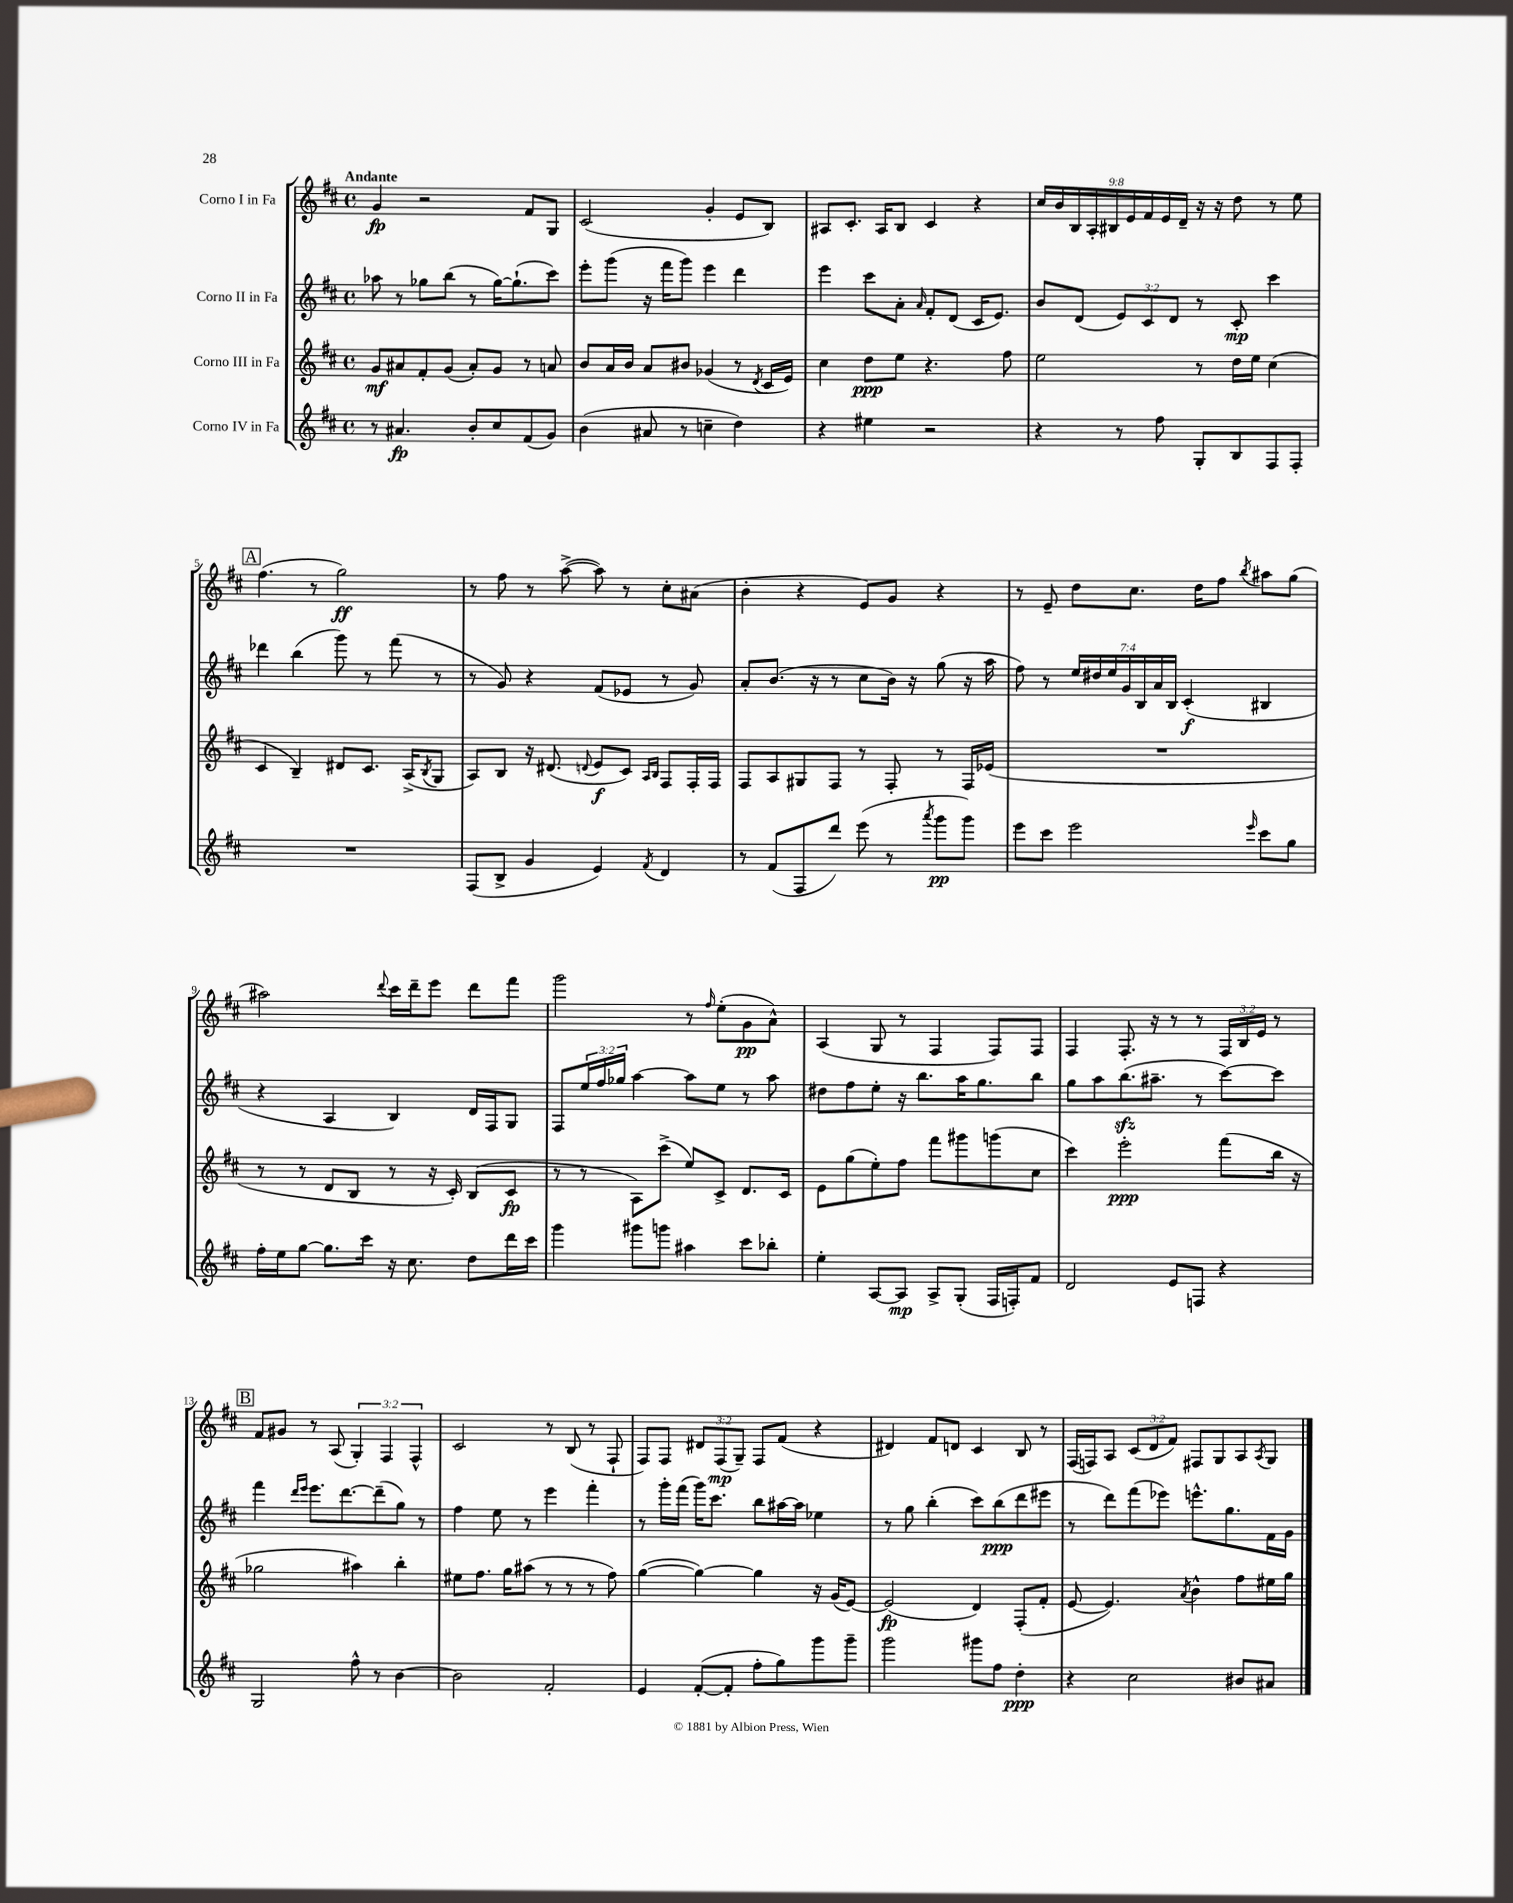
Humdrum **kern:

**kern	**dynam	**kern	**dynam	**kern	**dynam	**kern	**dynam
*part4	*part4	*part3	*part3	*part2	*part2	*part1	*part1
*staff4	*staff4	*staff3	*staff3	*staff2	*staff2	*staff1	*staff1
*I"Corno IV in Fa	*	*I"Corno III in Fa	*	*I"Corno II in Fa	*	*I"Corno I in Fa	*
*clefG2	*	*clefG2	*	*clefG2	*	*clefG2	*
*k[f#c#]	*	*k[f#c#]	*	*k[f#c#]	*	*k[f#c#]	*
*M4/4	*	*M4/4	*	*M4/4	*	*M4/4	*
*met(c)	*	*met(c)	*	*met(c)	*	*met(c)	*
=1	=1	=1	=1	=1	=1	=1	=1
!	!	!	!	!	!	!LO:TX:a:B:t=Andante	!
8r	.	8g/L	mf	8aa-X\	.	4g/	fp
4.a#X/	fp	8a#X/	.	8r	.	.	.
.	.	8f#'/	.	8gg-X\L	.	2r	.
.	.	(8g/J	.	(8bb\J	.	.	.
8b'/L	.	8a#'/L)	.	8r	.	.	.
8cc#/	.	8g/J	.	[16gg-\KL)	.	.	.
.	.	.	.	(8.gg-`\]	.	.	.
(8f#/	.	8r	.	.	.	8f#/L	.
8g/J)	.	8an/	.	8ccc#\J)	.	8G/J	.
=2	=2	=2	=2	=2	=2	=2	=2
(4b\	.	8b/L	.	8eee'\L	.	(2c#/	.
.	.	16a/L	.	(8ggg\J	.	.	.
.	.	16b/JJ	.	.	.	.	.
8a#X/	.	8a/L	.	16r	.	.	.
.	.	.	.	16fff#\KL	.	.	.
8r	.	8b#X/J	.	8ggg\J)	.	.	.
4ccn~\	.	(4g-X/	.	4eee\	.	4g'/	.
4dd\)	.	8r	.	4ddd\	.	8e/L	.
.	.	8qd/	.	.	.	.	.
.	.	16c#/LL	.	.	.	8B/J)	.
.	.	16e/JJ)	.	.	.	.	.
=3	=3	=3	=3	=3	=3	=3	=3
4r	.	4cc#\	.	4eee\	.	8A#X/L	.
.	.	.	.	.	.	8.c#'/J	.
4ee#X\	.	8dd\L	ppp	8ccc#\L	.	.	.
.	.	.	.	.	.	16A#/KL	.
.	.	8ee\J	.	8a'\J	.	8B/J	.
.	.	.	.	16qqa/	.	.	.
2r	.	4.r	.	8f#'/L	.	4c#/	.
.	.	.	.	(8d/J	.	.	.
.	.	.	.	16c#/KL	.	4r	.
.	.	.	.	8.e/J)	.	.	.
.	.	8ff#\	.	.	.	.	.
=4	=4	=4	=4	=4	=4	=4	=4
4r	.	2ee\	.	8b/L	.	18cc#/LL	.
.	.	.	.	.	.	18b/	.
.	.	.	.	.	.	18B/	.
.	.	.	.	(8d/J	.	.	.
.	.	.	.	.	.	18A'/	.
.	.	.	.	.	.	18B#X/	.
8r	.	.	.	12e/L)	.	.	.
.	.	.	.	.	.	18e/	.
.	.	.	.	12c#/	.	18f#/	.
8ff#\	.	.	.	.	.	.	.
.	.	.	.	.	.	18e/	.
.	.	.	.	12d/J	.	.	.
.	.	.	.	.	.	18d~/JJ	.
8G'/L	.	8r	.	8r	.	16r	.
.	.	.	.	.	.	16r	.
8B/	.	16dd\LL	.	8c#'/	mp	8dd\	.
.	.	16ee\JJ	.	.	.	.	.
8F#/	.	(4cc#\	.	4ccc#\	.	8r	.
8F#'/J	.	.	.	.	.	8ee\	.
!!LO:LB:g=z
!!LO:REH:place=s1:t=A
=5	=5	=5	=5	=5	=5	=5	=5
1r	.	4c#/	.	4ddd-X\	.	(4.ff#\	.
.	.	4B~/)	.	(4bb\	.	.	.
.	.	.	.	.	.	8r	.
.	.	8d#X/L	.	8ggg\)	.	2gg\)	ff
.	.	8.c#/J	.	8r	.	.	.
.	.	.	.	(8fff#\	.	.	.
.	.	(16A^/KL	.	.	.	.	.
.	.	8qB/	.	.	.	.	.
.	.	8G/J	.	8r	.	.	.
=6	=6	=6	=6	=6	=6	=6	=6
(8F#/L	.	8A/L)	.	8r	.	8r	.
8B^/J	.	8B/J	.	8g/)	.	8ff#\	.
4g/	.	16r	.	4r	.	8r	.
.	.	(8.d#X/	.	.	.	.	.
.	.	.	.	.	.	([8aa^\	.
.	.	8qqdn/	.	.	.	.	.
4e/)	.	8e/L	f	(8f#/L	.	8aa\])	.
.	.	8c#/J)	.	8e-X/J	.	8r	.
.	.	16qqA/LL	.	.	.	.	.
8qf#/	.	16qqB/JJ	.	.	.	.	.
4d/	.	8F#/L	.	8r	.	8cc#'\L	.
.	.	16F#'/L	.	8g/)	.	(8a#X\J	.
.	.	16F#/JJ	.	.	.	.	.
=7	=7	=7	=7	=7	=7	=7	=7
8r	.	8F#/L	.	8a'/L	.	4b'\	.
(8f#/L	.	8A/	.	(8.b/J	.	.	.
8F#/	.	8G#X/	.	.	.	4r	.
.	.	.	.	16r	.	.	.
8ddd/J)	.	8F#/J	.	8r	.	.	.
(8eee\	.	8r	.	8cc#\L	.	8e/L)	.
8r	.	8F#'/	.	16b\Jk)	.	8g/J	.
.	.	.	.	16r	.	.	.
8qaaa/	.	.	.	.	.	.	.
8ggg\L	pp	8r	.	(8gg\	.	4r	.
8ggg\J)	.	16F#/LL	.	16r	.	.	.
.	.	(16e-X/JJ	.	16aa\	.	.	.
=8	=8	=8	=8	=8	=8	=8	=8
8eee\L	.	1r	.	8ff#\)	.	8r	.
8ccc#\J	.	.	.	8r	.	8e~/	.
2eee\	.	.	.	28ee/LL	.	8dd\L	.
.	.	.	.	28dd#X/	.	.	.
.	.	.	.	28ee/	.	.	.
.	.	.	.	28g/	.	.	.
.	.	.	.	.	.	8.cc#\J	.
.	.	.	.	28B/	.	.	.
.	.	.	.	28a/	.	.	.
.	.	.	.	28B/JJ	.	.	.
.	.	.	.	(4c#'/	f	.	.
.	.	.	.	.	.	16dd\KL	.
.	.	.	.	.	.	8ff#\J	.
16qqeee/	.	.	.	.	.	8qbb/	.
8ccc#\L	.	.	.	4B#X/	.	8aa#X\L	.
8gg\J	.	.	.	.	.	(8gg\J	.
!!LO:LB:g=z
=9	=9	=9	=9	=9	=9	=9	=9
16ff#'\LL	.	8r	.	4r	.	2aa#X\)	.
16ee\J	.	.	.	.	.	.	.
[8gg\J	.	8r	.	.	.	.	.
8.gg\L]	.	8d/L	.	4A/	.	.	.
.	.	8B/J	.	.	.	.	.
16ccc#\Jk	.	.	.	.	.	.	.
.	.	.	.	.	.	8qqddd/	.
16r	.	8r	.	4B/)	.	16ccc#\LL	.
8.cc#\	.	.	.	.	.	16ddd~\J	.
.	.	16r	.	.	.	8eee\J	.
.	.	16c#'/)	.	.	.	.	.
8dd\L	.	(8B/L	.	16d/LL	.	8ddd\L	.
.	.	.	.	16F#/J	.	.	.
16ddd\L	.	8c#/J	fp	8G/J	.	8fff#\J	.
16ccc#\JJ	.	.	.	.	.	.	.
=10	=10	=10	=10	=10	=10	=10	=10
4ggg\	.	8r	.	8F#/L	.	2ggg\	.
.	.	8r	.	24ee/L	.	.	.
.	.	.	.	24ff#/	.	.	.
.	.	.	.	24gg-X/JJ	.	.	.
8ggg#X\L	.	8A\L)	.	[4aa\	.	.	.
8gggn\J	.	(8ccc#^\J	.	.	.	.	.
4aa#X\	.	8ee/L)	.	8aa\L]	.	8r	.
.	.	.	.	.	.	16qqff#/	.
.	.	8c#^/J	.	8ee\J	.	(8ee'\L	.
8ccc#\L	.	8.d/L	.	8r	.	8g\	pp
8bb-X'\J	.	.	.	8aa\	.	8a^^\J)	.
.	.	16c#/Jk	.	.	.	.	.
=11	=11	=11	=11	=11	=11	=11	=11
4ee'\	.	8e\L	.	8dd#X\L	.	(4A/	.
.	.	(8gg\	.	8ff#\	.	.	.
[8A/L	.	8ee'\)	.	8ee'\J	.	8G/	.
8A/J]	mp	8ff#\J	.	16r	.	8r	.
.	.	.	.	8.bb\L	.	.	.
8A^/L	.	8fff#\L	.	.	.	4F#/	.
(8G'/J	.	8ggg#X\	.	16aa\K	.	.	.
.	.	.	.	8.gg\	.	.	.
16F#/LL	.	(8gggn\	.	.	.	8F#/L)	.
16Fn'/J)	.	.	.	.	.	.	.
8f#/J	.	8cc#\J	.	8bb\J	.	8F#/J	.
=12	=12	=12	=12	=12	=12	=12	=12
2d/	.	4ccc#\)	.	8gg\L	.	4F#/	.
.	.	.	.	8aa\	.	.	.
.	.	2eee'\	ppp	(8.bbzz\	.	8.F#'/	.
.	.	.	.	8.aa#X~\J	.	16r	.
8e/L	.	.	.	.	.	8r	.
8Fn/J	.	.	.	8r	.	8r	.
4r	.	(8fff#\L	.	[8ccc#\L)	.	24F#/LL	.
.	.	.	.	.	.	24B/	.
.	.	.	.	.	.	24e/JJ	.
.	.	16bb\Jk	.	8ccc#\J]	.	8r	.
.	.	16r	.	.	.	.	.
!!LO:LB:g=z
!!LO:REH:place=s1:t=B
=13	=13	=13	=13	=13	=13	=13	=13
2G/	.	2gg-X\	.	4fff#\	.	8f#/L	.
.	.	.	.	.	.	8g#X/J	.
.	.	.	.	16qqddd/LL	.	.	.
.	.	.	.	16qqeee/JJ	.	.	.
.	.	.	.	8.eee\L	.	8r	.
.	.	.	.	.	.	(8A/	.
.	.	.	.	[8.ddd\	.	.	.
8ff#^^\	.	4aa#X\)	.	.	.	6G'/)	.
8r	.	.	.	(8ddd~\]	.	.	.
.	.	.	.	.	.	6F#/	.
[4b\	.	4bb'\	.	8gg\J)	.	.	.
.	.	.	.	.	.	6F#^^/	.
.	.	.	.	8r	.	.	.
=14	=14	=14	=14	=14	=14	=14	=14
2b\]	.	8ee#X\L	.	4ff#\	.	2c#/	.
.	.	8.ff#\J	.	.	.	.	.
.	.	.	.	8ee\	.	.	.
.	.	16gg\KL	.	.	.	.	.
.	.	(8aa#X\J	.	8r	.	.	.
2f#'/	.	8r	.	4eee\	.	8r	.
.	.	8r	.	.	.	(8B/	.
.	.	8r	.	4fff#'\	.	8r	.
.	.	8ff#\)	.	.	.	8F#`/	.
=15	=15	=15	=15	=15	=15	=15	=15
4e/	.	([4gg\	.	8r	.	8F#/L)	.
.	.	.	.	16ggg'\LL	.	8F#/J	.
.	.	.	.	(16fff#\JJ	.	.	.
([8f#'/L	.	4gg\_)	.	16ggg\KL)	.	12d#X/L	.
.	.	.	.	8.ccc#\J	.	.	.
.	.	.	.	.	.	(12F#/	mp
8f#'/J]	.	.	.	.	.	.	.
.	.	.	.	.	.	12G~/J)	.
8ff#'\L	.	4gg\]	.	8bb\L	.	8F#/L	.
8gg\)	.	.	.	[16aa#X\L	.	(8f#/J	.
.	.	.	.	16aa#\JJ]	.	.	.
8ggg\	.	16r	.	4ee-X\	.	4r	.
.	.	(16g/KL	.	.	.	.	.
8ggg~\J	.	[8e/J)	.	.	.	.	.
=16	=16	=16	=16	=16	=16	=16	=16
2ggg\	.	(2e/]	fp	8r	.	4d#X/)	.
.	.	.	.	8gg\	.	.	.
.	.	.	.	(4bb'\	.	8f#/L	.
.	.	.	.	.	.	8dn/J	.
8ggg#X\L	.	4d/)	.	8ccc#\L)	.	4c#/	.
8ff#\J	.	.	.	(8bb\	ppp	.	.
4dd'\	ppp	(8F#'/L	.	8ddd\	.	8B/	.
.	.	8f#'/J	.	8eee#X\J	.	8r	.
=17	=17	=17	=17	=17	=17	=17	=17
4r	.	[8e/	.	8r	.	(16F#/LL	.
.	.	.	.	.	.	16Fn/J)	.
.	.	4.e/])	.	8ddd\L)	.	8A/J	.
2cc#\	.	.	.	(8fff#\	.	(12c#/L	.
.	.	.	.	.	.	12d/	.
.	.	.	.	8eee-X\J)	.	.	.
.	.	.	.	.	.	12f#/J)	.
.	.	8qa/	.	.	.	.	.
.	.	4b^^\	.	8.eeen^^\L	.	8F#X/L	.
.	.	.	.	.	.	8G/	.
.	.	.	.	8.gg\	.	.	.
8b#X/L	.	8ff#\L	.	.	.	8A/	.
.	.	.	.	.	.	8qA/	.
8a#X/J	.	16ee#X\L	.	16f#\L	.	8G/J	.
.	.	16gg\JJ	.	16g\JJ	.	.	.
==	==	==	==	==	==	==	==
*-	*-	*-	*-	*-	*-	*-	*-
